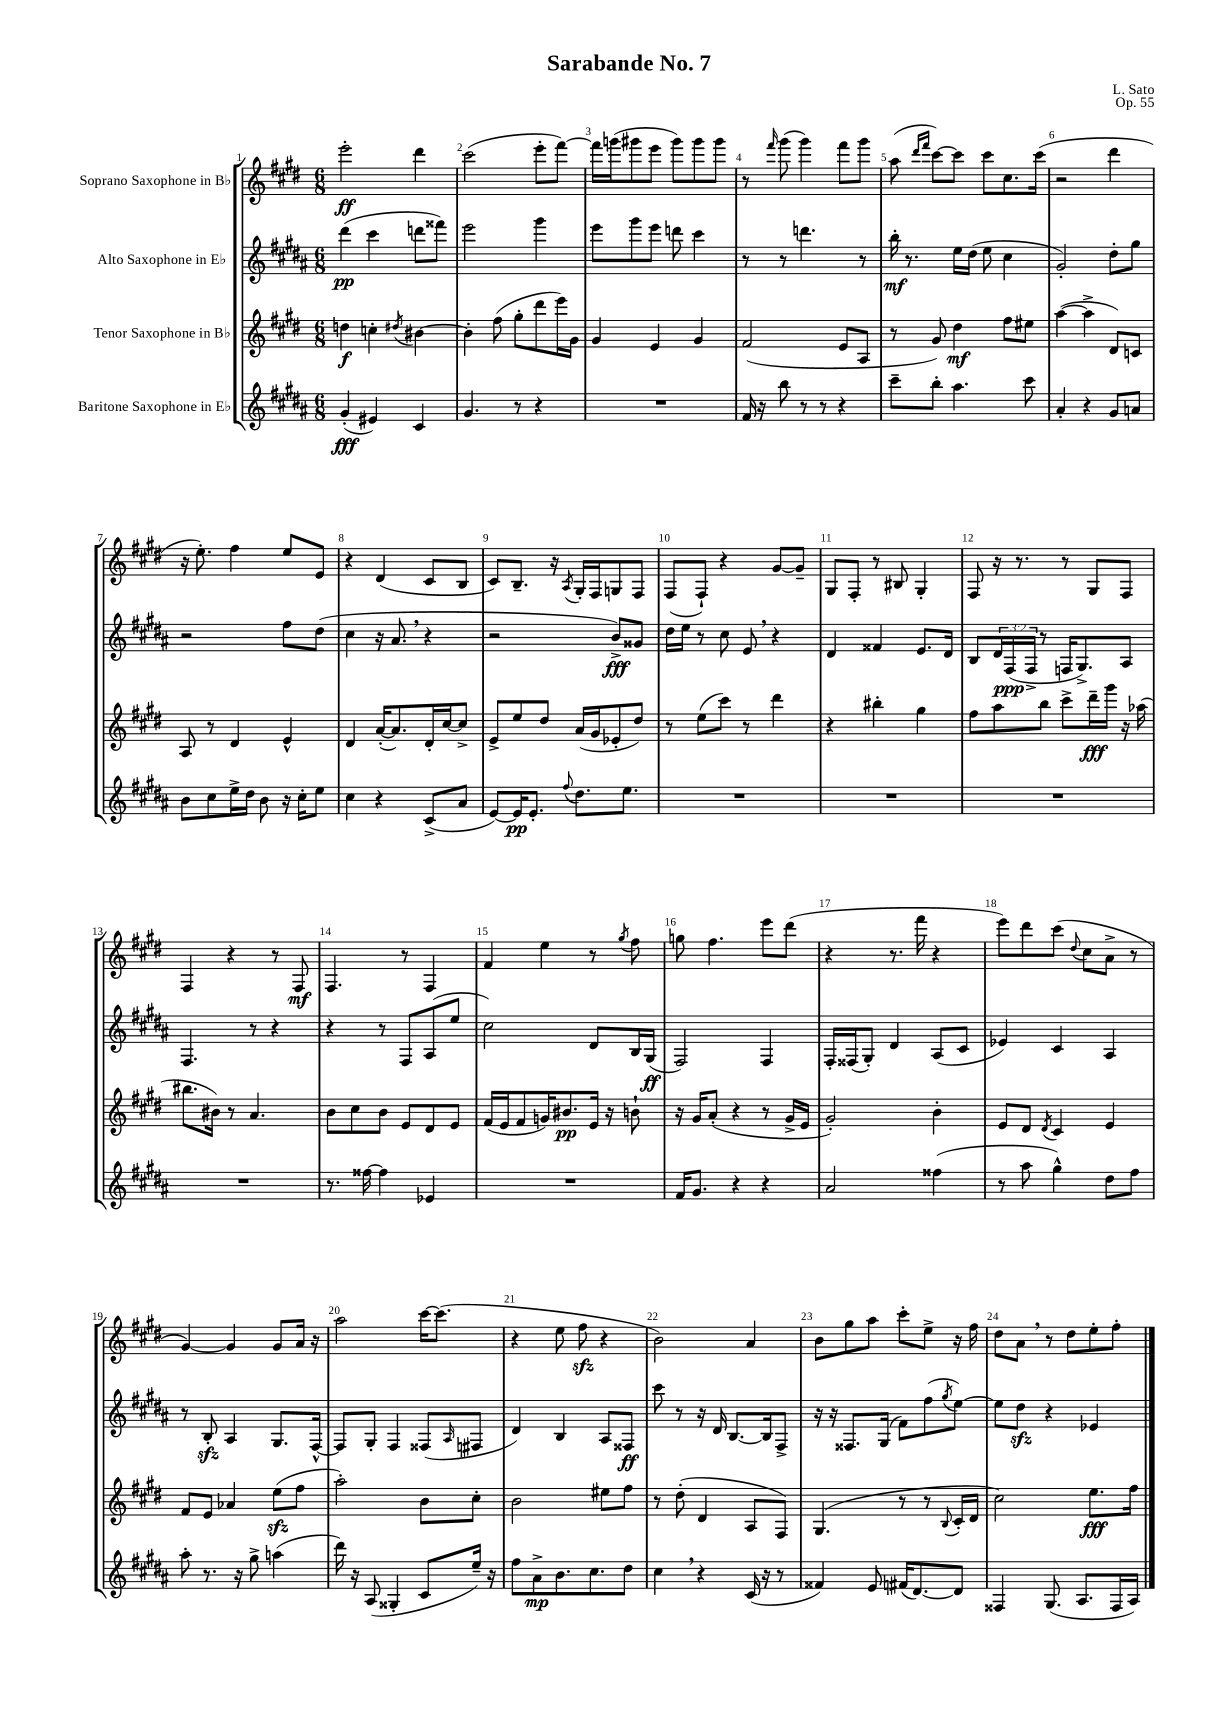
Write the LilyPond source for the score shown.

\header { title = "Sarabande No. 7" composer = "L. Sato" opus = "Op. 55" }
<<
\new StaffGroup <<
\new Staff = "s0" \with { instrumentName = "Soprano Saxophone in Bb" } {
    \clef treble \key e \major \numericTimeSignature \time 6/8
    e'''2-.\ff dis'''4 |
    cis'''2( e'''8-. fis'''8~) |
    fis'''16 g'''16( gis'''8 e'''8 gis'''8) gis'''8 gis'''8 |
    r8 \grace { fis'''16 } gis'''8( gis'''4) fis'''8 gis'''8 |
    a''8( \grace { dis'''16 fis'''16 } cis'''8~) cis'''8 cis'''8 cis''8. cis'''16( |
    r2 dis'''4 |
    r16 e''8.-.) fis''4 e''8 e'8 |
    r4 dis'4( cis'8 b8 |
    cis'8) b8.-- r16 \acciaccatura { a8 } gis16-. fis16 g8 fis8 |
    fis8( fis8-!) r4 gis'8~ gis'8-- |
    gis8 fis8-. r8 bis8 gis4-. |
    fis8 r16 r8. r8 gis8 fis8 |
    fis4 r4 r8 fis8\mf |
    fis4. r8 fis4 |
    fis'4 e''4 r8 \acciaccatura { gis''8 } fis''8 |
    g''8 fis''4. e'''8 dis'''8( |
    r4 r8. fis'''16 r4 |
    e'''8) dis'''8 cis'''8( \appoggiatura { dis''8 } cis''8 a'8-> r8 |
    gis'4~) gis'4 gis'8 a'16 r16 |
    a''2 cis'''16~ cis'''8.( |
    r4 e''8 fis''8\sfz r4 |
    b'2) a'4 |
    b'8 gis''8 a''8 cis'''8-. e''8-> r16 fis''16 |
    dis''8 a'8 \breathe r8 dis''8 e''8-. fis''8-. \bar "|." |
}
\new Staff = "s1" \with { instrumentName = "Alto Saxophone in Eb" } {
    \clef treble \key b \major \numericTimeSignature \time 6/8 \override Staff.TupletNumber.text = #tuplet-number::calc-fraction-text
    dis'''4\pp( cis'''4 d'''8 fisis'''8) |
    e'''2 gis'''4 |
    e'''8 gis'''8 e'''8 d'''8 cis'''4 |
    r8 r8 d'''4. r8 |
    b''16-.\mf r8. e''16 dis''16( e''8 cis''4 |
    gis'2-.) dis''8-. gis''8 |
    r2 fis''8 dis''8( |
    cis''4 r16 ais'8. \breathe r4 |
    r2 b'8->\fff) gisis'8 |
    dis''16 e''16 r8 cis''8 e'8 \breathe r4 |
    dis'4 fisis'4 e'8. dis'16 |
    b8 \tuplet 3/2 { dis'16 fis16\ppp( fis16-> } r8 f16 gis8.->) ais8 |
    fis4. r8 r4 |
    r4 r8 fis8 ais8( e''8 |
    cis''2) dis'8 b16 gis16\ff( |
    fis2) fis4 |
    fis16-. fisis16( gis8-.) dis'4 ais8( cis'8 |
    ees'4) cis'4 ais4 |
    r8 b8-.\sfz ais4 gis8. fis16~-^ |
    fis8 gis8-. fis4 fisis8( \grace { ais16 } fis8 |
    dis'4) b4 ais8 fisis8\ff |
    cis'''8 r8 r16 dis'16 b8.~ b16 fis8-> |
    r16 r16 fisis8. gis16( fis'8) fis''8( \acciaccatura { gis''8 } e''8~) |
    e''8 dis''8\sfz r4 ees'4 \bar "|." |
}
\new Staff = "s2" \with { instrumentName = "Tenor Saxophone in Bb" } {
    \clef treble \key e \major \numericTimeSignature \time 6/8
    d''4\f c''4-. \acciaccatura { dis''8 } bis'4~ |
    bis'4-. fis''8( gis''8-. dis'''8 e'''16) gis'16 |
    gis'4 e'4 gis'4 |
    fis'2( e'8 a8 |
    r8 gis'8) dis''4\mf fis''8 eis''8 |
    a''4~( a''4-> dis'8) c'8 |
    a8 r8 dis'4 e'4-^ |
    dis'4 a'16~-.( a'8.) dis'16-. cis''16~ cis''8-> |
    e'8-> e''8 dis''8 a'16( gis'16 ees'8-. dis''8) |
    r8 e''8( cis'''8) r8 dis'''4 |
    r4 bis''4-. gis''4 |
    fis''8 a''8 b''8 cis'''8-> dis'''16--\fff gis'''16 r16 aes''16( |
    bis''8. bis'16) r8 a'4. |
    b'8 cis''8 b'8 e'8 dis'8 e'8 |
    fis'16( e'16 fis'8 g'16) bis'8.\pp e'16 r16 b'8-! |
    r16 gis'16 a'8-.( r4 r8 gis'16-> e'16 |
    gis'2-.) b'4-. |
    e'8 dis'8 \acciaccatura { dis'8 } cis'4 e'4 |
    fis'8 e'8 aes'4 e''8\sfz( fis''8 |
    a''2-.) b'8 cis''8-. |
    b'2 eis''8 fis''8 |
    r8 dis''8-.( dis'4 a8 fis8) |
    gis4.( r8 r8 \appoggiatura { b8 } cis'16-. dis'16 |
    cis''2) e''8.\fff fis''16 \bar "|." |
}
\new Staff = "s3" \with { instrumentName = "Baritone Saxophone in Eb" } {
    \clef treble \key b \major \numericTimeSignature \time 6/8
    gis'4-.\fff( eis'4) cis'4 |
    gis'4. r8 r4 |
    R2. |
    fis'16 r16 b''8 r8 r8 r4 |
    cis'''8-- b''8-. ais''4. cis'''8 |
    ais'4-. r4 gis'8 a'8 |
    b'8 cis''8 e''16-> dis''16 b'8 r16 cis''16-. e''8 |
    cis''4 r4 cis'8->( ais'8 |
    e'8~) e'16\pp e'8.-. \appoggiatura { fis''8 } dis''8. e''8. |
    R2. |
    R2. |
    R2. |
    R2. |
    r8. fisis''16~ fisis''4 ees'4 |
    R2. |
    fis'16 gis'8. r4 r4 |
    ais'2 fisis''4( |
    r8 ais''8 gis''4-^) dis''8 fis''8 |
    ais''8-. r8. r16 gis''8-> a''4( |
    dis'''16) r16 ais8( gisis4-. cis'8 e''16--) r16 |
    fis''8 ais'8->\mp b'8. cis''8. dis''8 |
    cis''4 \breathe r4 cis'16( r16 r8 |
    fisis'4) e'8 fis'16( dis'8.~) dis'8 |
    fisis4 gis8.( ais8. fisis16 ais16) \bar "|." |
}
>>
>>
\layout { \context { \Score \override BarNumber.break-visibility = ##(#f #t #t) barNumberVisibility = #all-bar-numbers-visible } }
